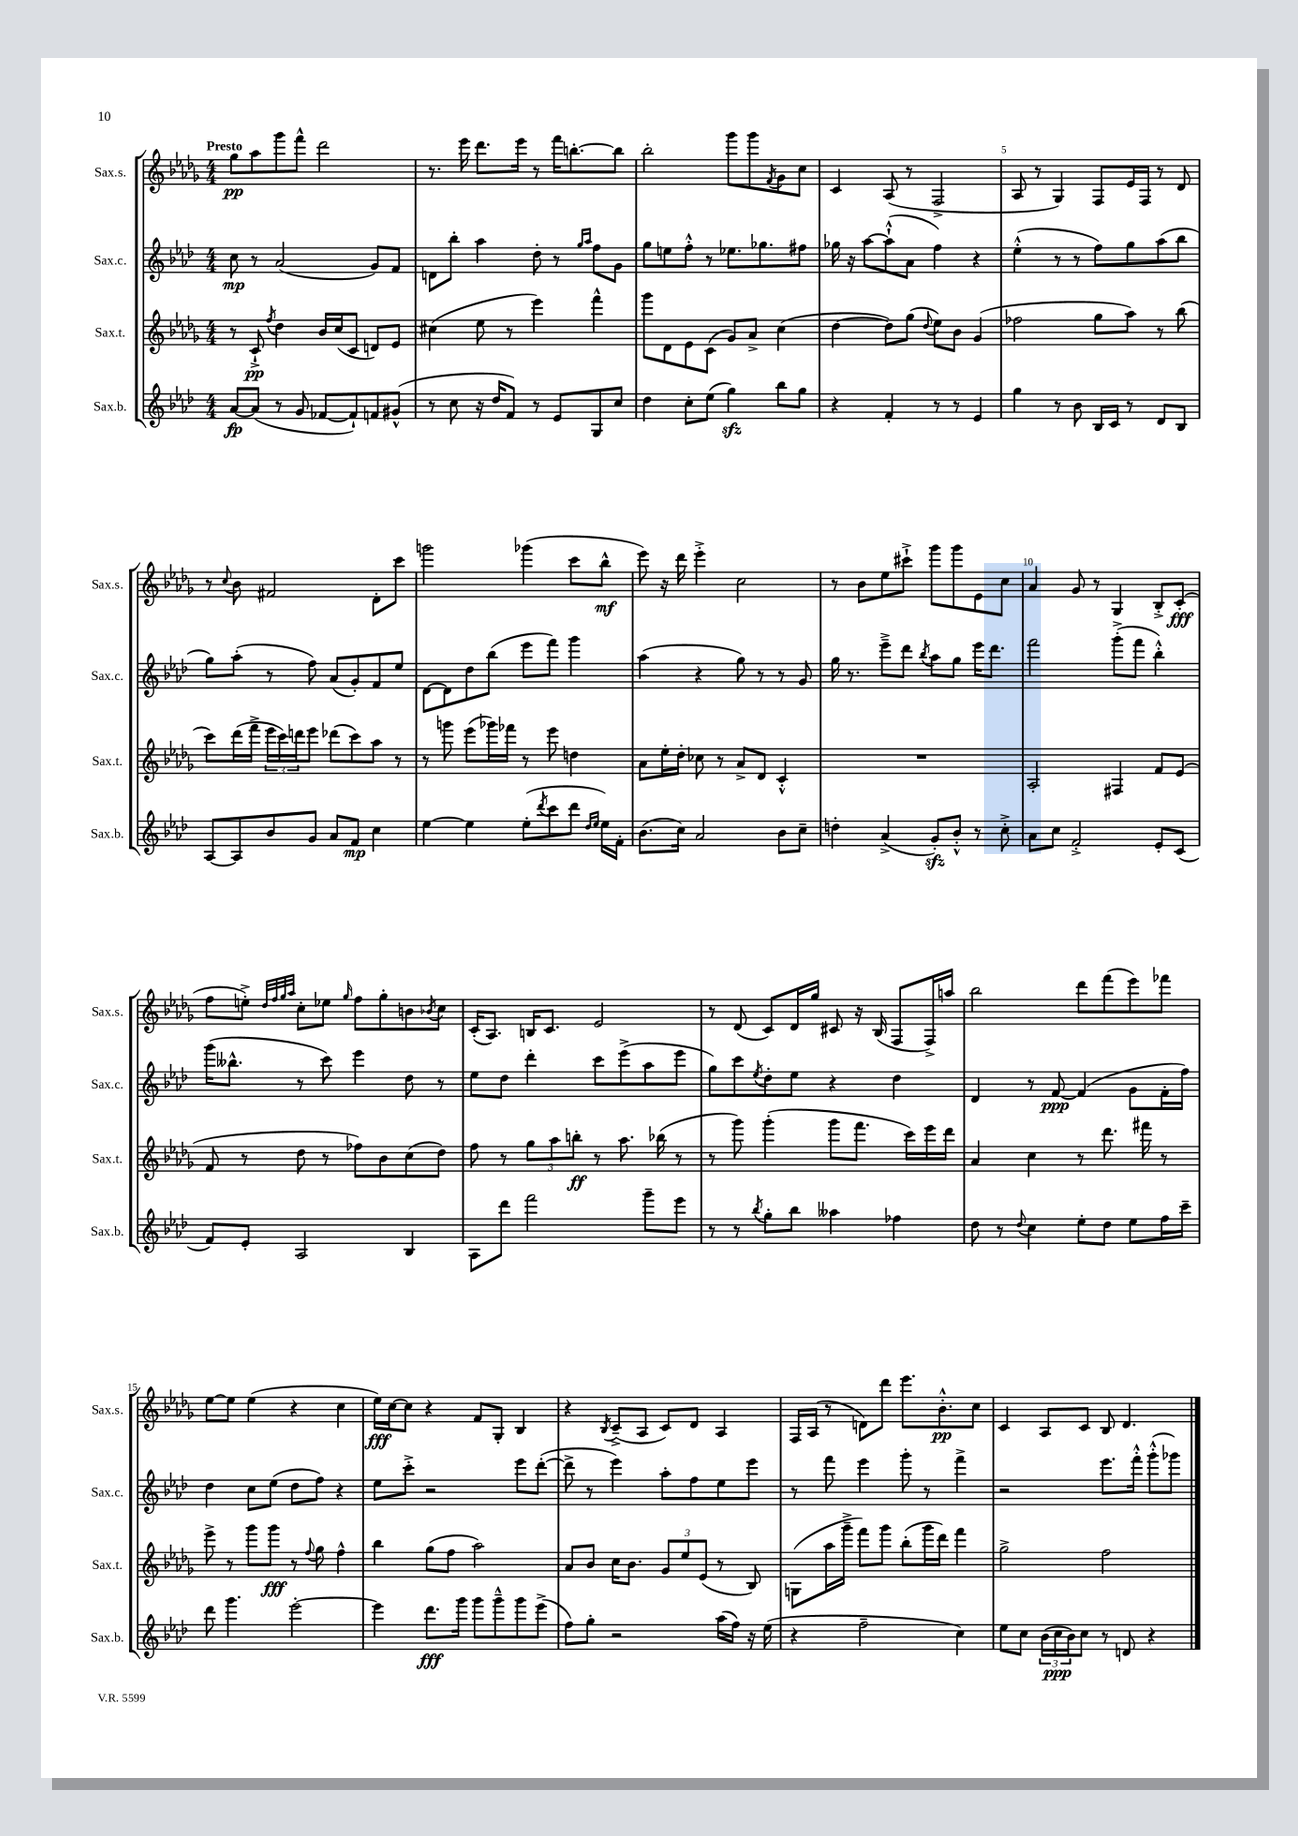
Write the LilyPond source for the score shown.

<<
\new StaffGroup <<
\new Staff = "s0" \with { instrumentName = "Sax.s." shortInstrumentName = "Sax.s." } {
    \clef treble \key des \major \numericTimeSignature \time 4/4 \tempo "Presto"
    ges''8\pp aes''8 ges'''8 f'''8-^ des'''2 |
    r8. ees'''16 des'''8. ees'''16 r8 f'''16 b''8.~-. b''8 |
    bes''2-. ges'''8 ges'''8 \acciaccatura { f'8 } ges'8 c''8 |
    c'4 aes8( r8 f2-> |
    aes8 r8 ges4) f8 ees'16 f16 r8 des'8 |
    r8 \appoggiatura { c''8 } bes'8 fis'2 des'8-. c'''8 |
    g'''2 ges'''4( c'''8 bes''8-^\mf |
    ees'''8) r16 des'''16 ees'''4-.-> c''2 |
    r8 bes'8 ees''8 cis'''8-!-> ges'''8 ges'''8 ees'8 c''8 |
    aes'4 ges'8 r8 ges4 bes8-.-> c'8-.\fff( |
    f''8 e''8-.->) \grace { des''32 f''32 ges''32 aes''32 } c''8-. ees''8 \grace { ges''16 } f''8 ges''8-. b'8 \acciaccatura { bes'8 } c''8 |
    c'16-.( aes8.) b16 c'8. ees'2 |
    r8 des'8( c'8) des'16 ges''16 cis'8 r16 bes16( f8 f16->) a''16 |
    bes''2 des'''8 f'''8( ees'''8) fes'''8 |
    ees''8~ ees''8 ees''4( r4 c''4 |
    ees''16\fff) c''16~ c''8 r4 f'8 ges8-. bes4 |
    r4 \acciaccatura { bes8 } c'8--->( aes8 c'8) des'8 aes4 |
    f16 aes16( r8 d'8) des'''8 ees'''8. bes'8.-.-^\pp c''8 |
    c'4 aes8 c'8 bes8 des'4. \bar "|." |
}
\new Staff = "s1" \with { instrumentName = "Sax.c." shortInstrumentName = "Sax.c." } {
    \clef treble \key aes \major \numericTimeSignature \time 4/4
    c''8\mp r8 aes'2( g'8) f'8 |
    d'8 bes''8-. aes''4 des''8-. r8 \grace { g''16 aes''16 } f''8 g'8 |
    g''8 e''8 f''8-.-^ r8 ees''8. ges''8. fis''8 |
    ges''16 r16 aes''8~ aes''8-!-^( aes'8 f''4) r4 |
    ees''4-.-^( r8 r8 f''8) g''8 aes''8( bes''8 |
    g''8) aes''8-.( r8 f''8) aes'8( g'8-.) f'8 ees''8 |
    des'8~ des'8 des''8 bes''8( ees'''8 f'''8) g'''4 |
    aes''4( r4 g''8) r8 r8 g'8 |
    g''16 r8. ees'''8---> des'''8 \acciaccatura { bes''8 } aes''8 g''8 ees'''16 des'''8. |
    f'''2 g'''8-.->( f'''8 bes''4-.-^) |
    g'''16( beses''8.-^ r8 c'''8) ees'''4 des''8 r8 |
    ees''8 des''8 des'''4-. c'''8 ees'''8->( aes''8 ees'''8 |
    g''8) c'''8 \acciaccatura { ees''8 } des''8-. ees''8 r4 des''4 |
    des'4 r8 f'8~\ppp f'4( g'8 f'16-. f''16) |
    des''4 c''8 ees''8( des''8 f''8) r4 |
    ees''8 c'''8-.-> r2 ees'''8 des'''8~-.( |
    des'''8-> r8 ees'''4) aes''8-. f''8 ees''8 ees'''8 |
    r8 f'''8 ees'''4 g'''8-. r8 f'''4-> |
    r2 ees'''8. f'''16-.-^ g'''8-.-^( ges'''8) \bar "|." |
}
\new Staff = "s2" \with { instrumentName = "Sax.t." shortInstrumentName = "Sax.t." } {
    \clef treble \key des \major \numericTimeSignature \time 4/4
    r8 c'8-!->\pp \acciaccatura { f''8 } des''4 bes'16 c''16( c'8 d'8) ees'8 |
    cis''4( ees''8 r8 ees'''4) f'''4-^ |
    ges'''8 des'8 ees'8 c'8( ges'8) aes'8-> c''4( |
    des''4~ des''8) ges''8( \appoggiatura { des''8 } ees''8) bes'8 ges'4( |
    fes''2 ges''8 aes''8) r8 bes''8( |
    c'''8) des'''16( f'''16-> \tuplet 3/2 { ees'''16 c'''16) d'''16 } ees'''8 des'''8( c'''8) aes''8 r8 |
    r8 g'''8 ees'''8( ges'''16) fes'''16 r8 ees'''8 d''4 |
    aes'8 ees''16-. des''16-. ces''8 r8 aes'8-> des'8 c'4-.-^ |
    R1 |
    aes2-. fis4 f'8 ees'8( |
    f'8 r8 des''8 r8 fes''8) bes'8 c''8( des''8) |
    f''8 r8 \tuplet 3/2 { ges''8 aes''8 b''8-.\ff } r8 aes''8. bes''16( r8 |
    r8 ges'''8) ges'''4-.( ges'''8 f'''8. c'''16) ees'''16 des'''16 |
    aes'4 c''4 r8 des'''8. fis'''16 r8 |
    ees'''8-> r8 ges'''8 ges'''8\fff r8 \appoggiatura { f''8 } ges''8 f''4-^ |
    bes''4 ges''8( f''8 aes''2) |
    aes'8 bes'8 c''16 bes'8. \tuplet 3/2 { ges'8 ees''8 ees'8( } r8 bes8) |
    g8( aes''16 ges'''16---> f'''8) ges'''8 bes''8-.( ges'''16 des'''16) f'''4 |
    ges''2-> f''2 \bar "|." |
}
\new Staff = "s3" \with { instrumentName = "Sax.b." shortInstrumentName = "Sax.b." } {
    \clef treble \key aes \major \numericTimeSignature \time 4/4
    aes'8~\fp aes'8( r8 g'8 fes'8~ fes'8-!) f'8 gis'8-^( |
    r8 c''8 r16 des''16 f'8) r8 ees'8 g8 c''8 |
    des''4 c''8-. ees''8( g''4\sfz) bes''8 g''8 |
    r4 f'4-. r8 r8 ees'4 |
    g''4 r8 bes'8 bes16 c'16 r8 des'8 bes8 |
    aes8~ aes8 bes'8 g'8 aes'8 f'8\mp c''4 |
    ees''4~ ees''4 ees''8-.( \acciaccatura { des'''8 } c'''8 des'''8 \grace { des''16 ees''16 } ees''16) f'16-. |
    bes'8.( c''16) aes'2 bes'8 c''8-- |
    d''4-. aes'4->( g'8-.\sfz) bes'8-.-^ r8 c''8-.-> |
    aes'8 c''8 f'2-.-> ees'8-. c'8( |
    f'8) ees'8-. aes2 bes4 |
    aes8 des'''8 f'''2 g'''8-- ees'''8 |
    r8 r8 \acciaccatura { bes''8 } g''8-. bes''8 aeses''4 fes''4 |
    des''8 r8 \appoggiatura { des''8 } c''4 ees''8-. des''8 ees''8 f''16 c'''16-- |
    des'''8 g'''4. ees'''2~-. |
    ees'''4 des'''8.\fff g'''16 g'''8 g'''8---^ g'''8 ees'''8->( |
    f''8) g''8-. r2 aes''16( f''16) r16 ees''16( |
    r4 f''2-- c''4) |
    ees''8 c''8 \tuplet 3/2 { bes'16( c''16\ppp bes'16) } c''8 r8 d'8 r4 \bar "|." |
}
>>
>>
\layout { \context { \Score \override BarNumber.break-visibility = ##(#f #t #t) barNumberVisibility = #(every-nth-bar-number-visible 5) } }
